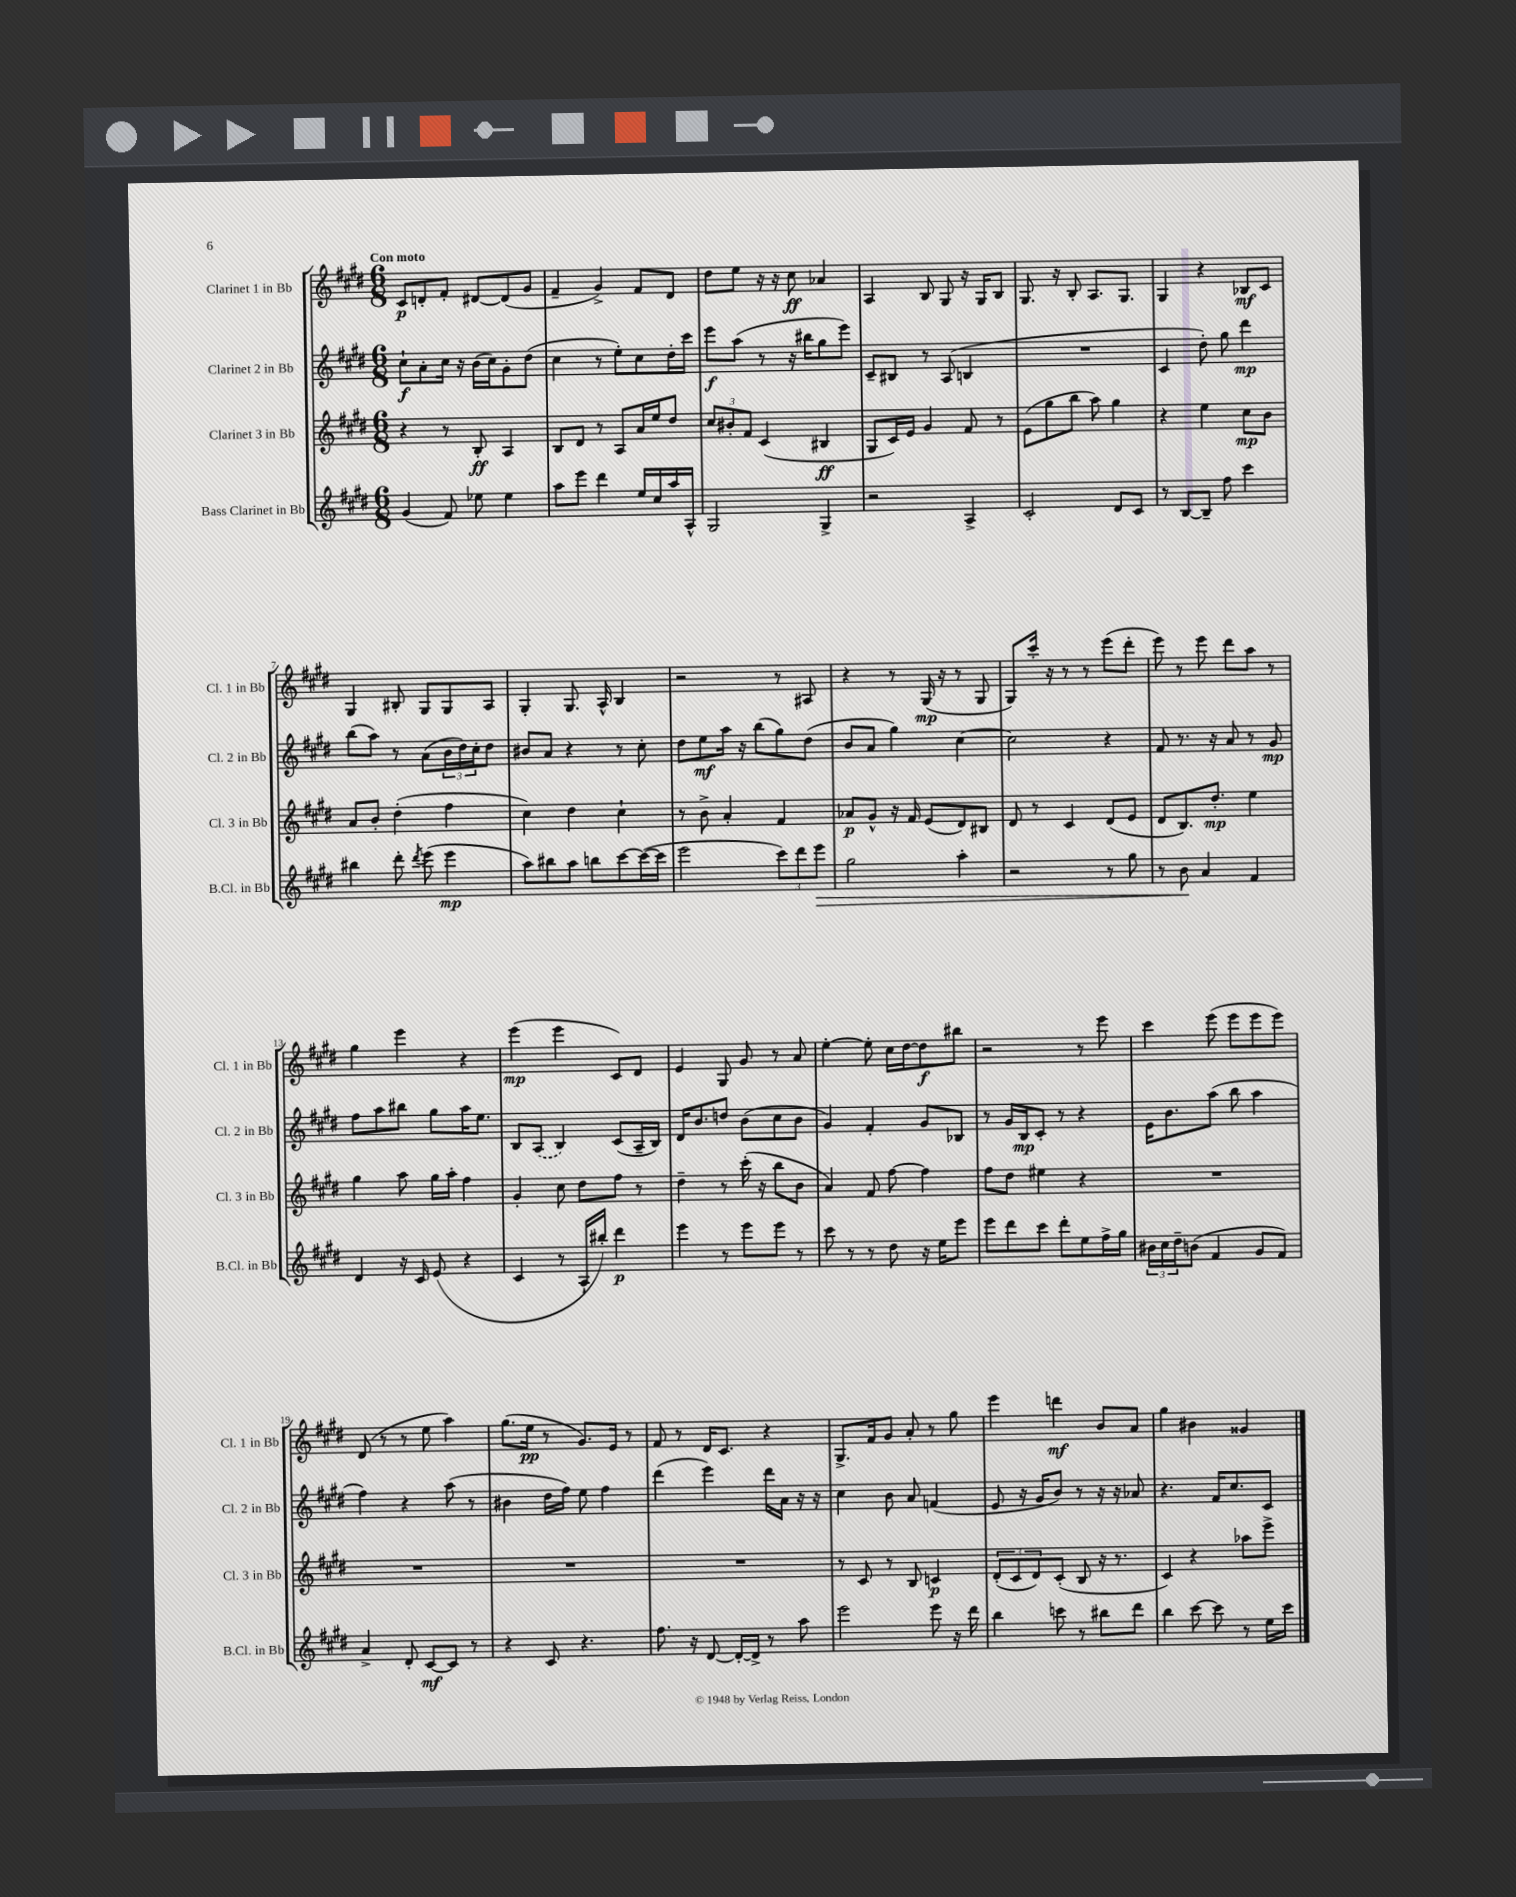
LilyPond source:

<<
\new StaffGroup <<
\new Staff = "s0" \with { instrumentName = "Clarinet 1 in Bb" shortInstrumentName = "Cl. 1 in Bb" } {
    \clef treble \key e \major \numericTimeSignature \time 6/8 \tempo "Con moto"
    cis'8\p d'8-. fis'8-. dis'8~ dis'8( gis'8 |
    fis'4-- gis'4->) fis'8 dis'8 |
    dis''8 e''8 r16 r16 cis''8\ff aes'4 |
    a4 b8 gis8 r16 gis16 b8 |
    gis8. r16 b8-. a8. gis8. |
    gis4 r4 bes8\mf cis'8 |
    gis4 bis8-. gis8 gis8 a8 |
    gis4-. gis8. a16-^ b4 |
    r2 r8 ais8 |
    r4 r8 gis16\mp( r16 r8 gis8 |
    gis8) cis'''16-. r16 r8 r8 e'''8( dis'''8-. |
    e'''8) r8 e'''8 dis'''8 a''8 r8 |
    gis''4 e'''4 r4 |
    e'''4\mp( e'''4 cis'8) dis'8 |
    e'4 gis8 gis'8 r8 a'8 |
    e''4~-. e''8-. cis''16 dis''16~ dis''8\f bis''8 |
    r2 r8 e'''8 |
    cis'''4 e'''8( e'''8 e'''8 e'''8) |
    dis'8( r8 r8 e''8 a''4) |
    gis''8.( e''16\pp r8 gis'8.) e'16 r8 |
    fis'8 r8 dis'16 cis'8. r4 |
    gis8.-> fis'16 gis'8 a'8-. r8 gis''8 |
    e'''4 d'''4\mf b'8 a'8 |
    gis''4 bis'4 gisis'4 \bar "|." |
}
\new Staff = "s1" \with { instrumentName = "Clarinet 2 in Bb" shortInstrumentName = "Cl. 2 in Bb" } {
    \clef treble \key e \major \numericTimeSignature \time 6/8
    cis''8-!\f a'8-. cis''16 r16 b'16( cis''16) gis'8-. dis''8( |
    cis''4 r8 e''8-.) cis''8 dis''16-. cis'''16 |
    e'''8\f a''8( r8 r16 bis''16 gis''8 e'''8) |
    cis'8-- bis8 r8 a8( b4 |
    R2. |
    cis'4 dis''8-.) gis''8 dis'''4\mp |
    b''8( a''8) r8 a'8( \tuplet 3/2 { b'16 dis''16) cis''16-. } dis''8 |
    bis'8 a'8 r4 r8 cis''8-. |
    dis''8 e''8\mf a''16 r16 b''8( gis''8) dis''8( |
    b'8 a'8 gis''4) cis''4~ |
    cis''2 r4 |
    fis'8 r8. r16 a'8 r8 gis'8\mp |
    fis''8 a''8 bis''8 gis''8 a''16 e''8. |
    b8 \once \slurDashed a8( b4) cis'8( a16-- b16) |
    dis'16 b'8. d''8 b'8( cis''8 b'8 |
    gis'4) fis'4-. gis'8 bes8 |
    r8 gis'16 b16\mp cis'8-. r8 r4 |
    e'16 b'8. a''8( b''8 a''4 |
    fis''4) r4 a''8( r8 |
    bis'4 dis''16 fis''16) e''8 fis''4 |
    dis'''4( e'''4) dis'''16 a'16 r16 r16 |
    cis''4 b'8 a'8 f'4( |
    e'8 r16 gis'16 b'8) r8 r16 r16 aes'8 |
    r4. fis'16 cis''8. cis'8 \bar "|." |
}
\new Staff = "s2" \with { instrumentName = "Clarinet 3 in Bb" shortInstrumentName = "Cl. 3 in Bb" } {
    \clef treble \key e \major \numericTimeSignature \time 6/8
    r4 r8 b8-.\ff a4 |
    b8 dis'8 r8 a8 a'16 e''16 dis''8 |
    \tuplet 3/2 { cis''8 bis'8-. fis'8 } cis'4( bis4\ff |
    gis8 cis'16) e'16 gis'4 fis'8 r8 |
    e'8( gis''8 b''8 a''8) gis''4 |
    r4 e''4 cis''8\mp b'8 |
    a'8 b'8-. dis''4-.( fis''4 |
    cis''4) dis''4 cis''4-! |
    r8 b'8-> a'4-. fis'4 |
    aes'8\p gis'8-^ r16 fis'16 e'8( dis'8) bis8 |
    dis'8 r8 cis'4 dis'8( e'8 |
    dis'8 b8.) dis''8.-.\mp e''4 |
    gis''4 a''8 gis''16 a''16-. fis''4 |
    gis'4-. cis''8 dis''8 fis''8 r8 |
    dis''4-- r8 cis'''16-.( r16 b''8 b'8 |
    a'4) fis'8 fis''8~ fis''4 |
    fis''8 dis''8 eis''4 r4 |
    R2. |
    R2. |
    R2. |
    R2. |
    r8 cis'8 r8 b8 c'4\p |
    \tuplet 3/2 { dis'8-.( cis'8 dis'8) } cis'8-.( b8 r16 r8. |
    cis'4) r4 aes''8 e'''8-> \bar "|." |
}
\new Staff = "s3" \with { instrumentName = "Bass Clarinet in Bb" shortInstrumentName = "B.Cl. in Bb" } {
    \clef treble \key e \major \numericTimeSignature \time 6/8
    gis'4( fis'8) ees''8 ees''4 |
    a''8 e'''8 dis'''4 e''16 cis''16 a''16 a16-^ |
    gis2 gis4-> |
    r2 a4-> |
    cis'2-. dis'8 cis'8 |
    r8 b8~ b8-- fis''8 cis'''4 |
    bis''4 dis'''8-. \acciaccatura { dis'''8 } e'''8( e'''4\mp |
    a''8) bis''8 a''8 b''8 cis'''8~ cis'''16~( cis'''16 |
    e'''2 \tuplet 3/2 { cis'''8) dis'''8 e'''8\> } |
    gis''2 a''4-. |
    r2 r8 gis''8 |
    r8 b'8\! a'4 fis'4 |
    dis'4 r16 cis'16 e'8( r4 |
    cis'4 r8 a16-! bis''16-.) dis'''4\p |
    e'''4 r8 e'''8 e'''8 r8 |
    cis'''8 r8 r8 dis''8 r16 e''16 e'''8 |
    e'''8 dis'''8 cis'''8 dis'''8-. e''8 fis''16-> gis''16 |
    \tuplet 3/2 { bis'16 cis''16 dis''16-- } b'8( fis'4 gis'8 fis'8) |
    a'4-> dis'8-. cis'8~\mf cis'8 r8 |
    r4 cis'8 r4. |
    fis''8. r16 dis'8~ dis'16~-. dis'16-> r8 a''8 |
    e'''2 e'''8 r16 dis'''16 |
    b''4 c'''8 r8 bis''8 dis'''8 |
    b''4 cis'''8~ cis'''8 r8 e''16 cis'''16 \bar "|." |
}
>>
>>
